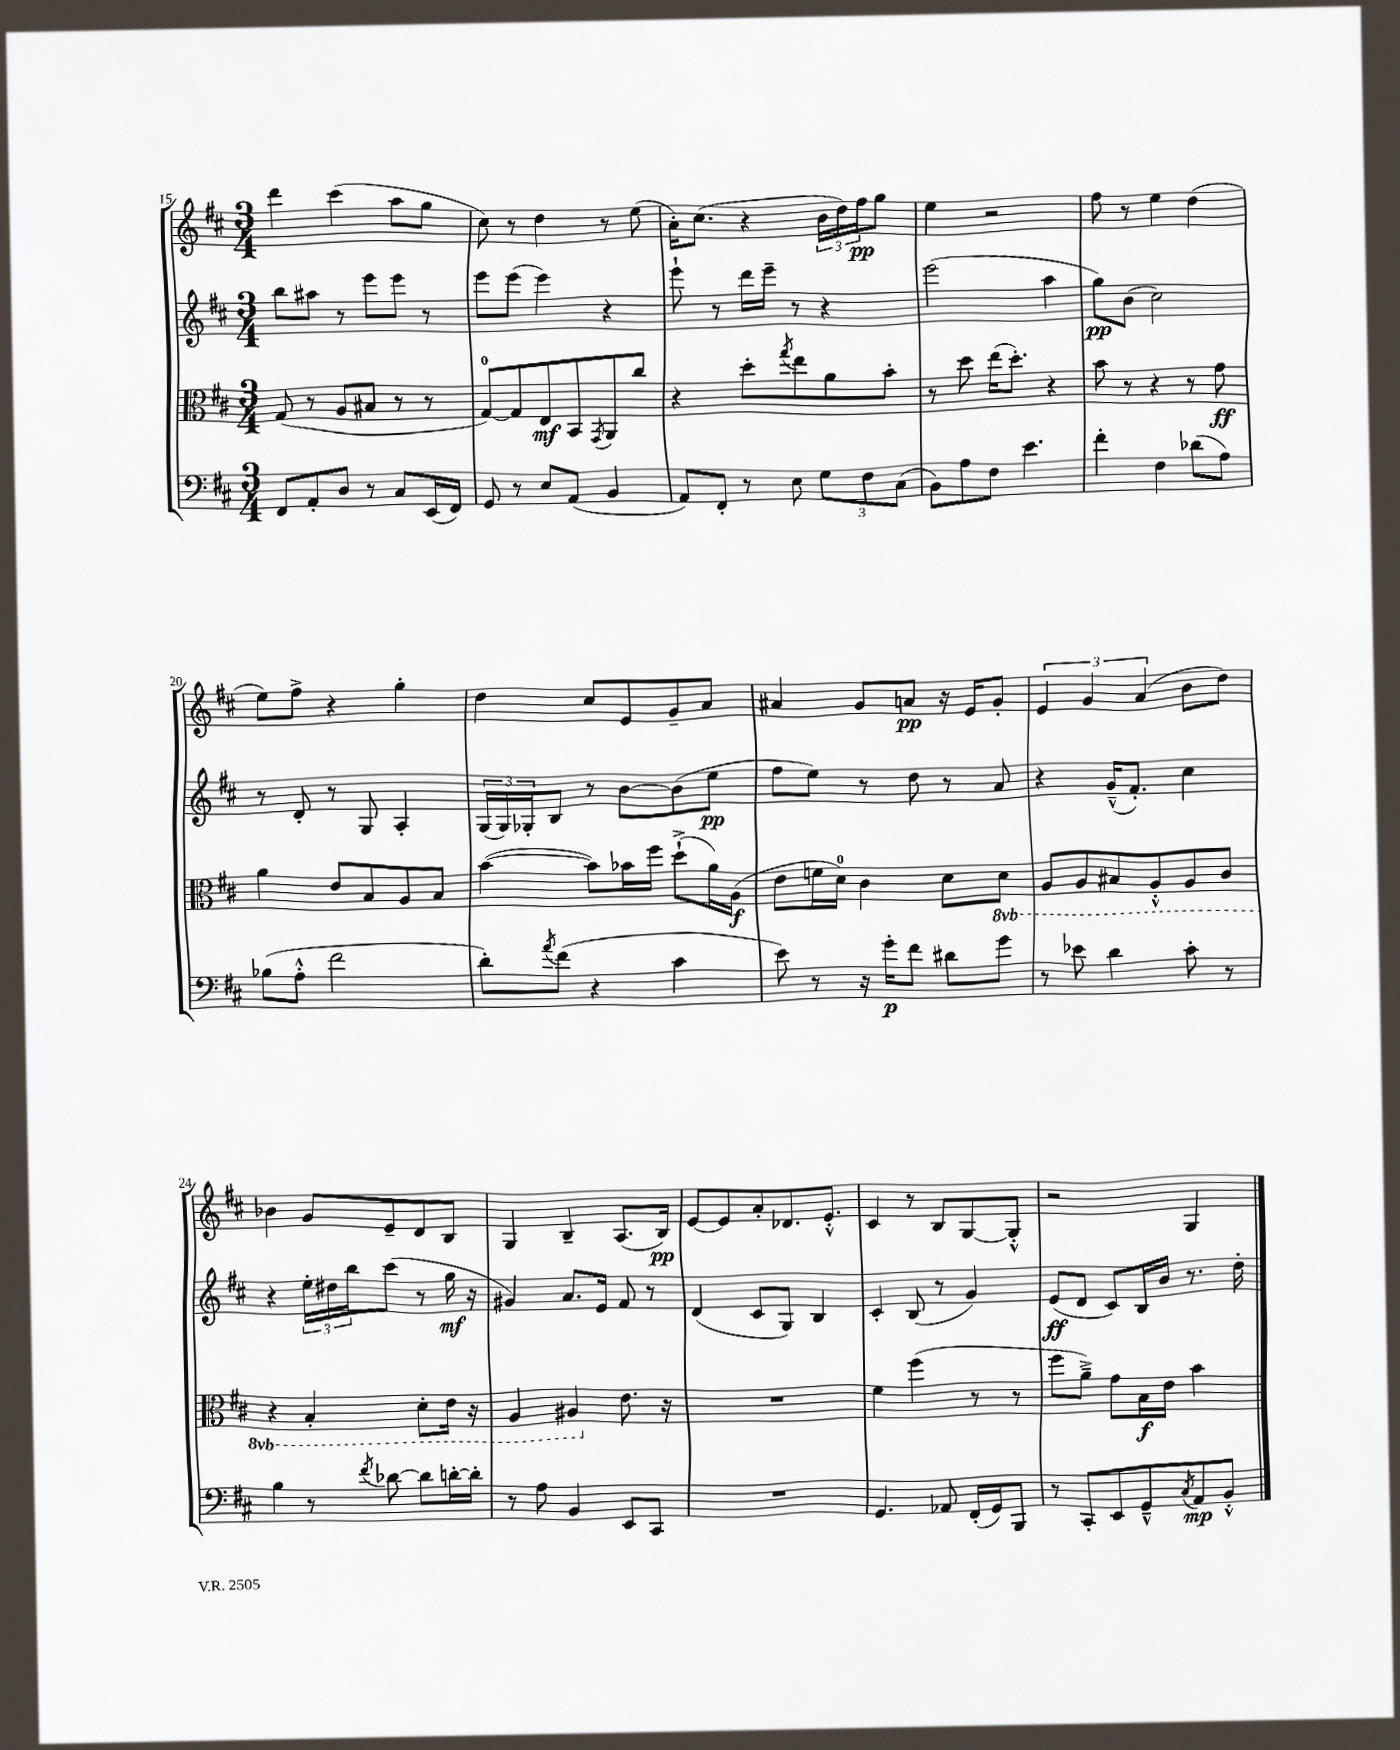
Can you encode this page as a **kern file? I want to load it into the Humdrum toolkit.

**kern	**kern	**kern	**kern
*staff4	*staff3	*staff2	*staff1
*clefF4	*clefC3	*clefG2	*clefG2
*k[f#c#]	*k[f#c#]	*k[f#c#]	*k[f#c#]
*M3/4	*M3/4	*M3/4	*M3/4
8FF#	(8G	8bb	4ddd
8AA'	8r	8aa#	.
8D	8A	8r	(4ccc#
8r	8B#	8eee	.
8C#	8r	8eee	8aa
(16EE	8r	8r	8gg
16FF#)	.	.	.
=	=	=	=
8GG	[8G)	8eee	8cc#)
8r	8G]	(8eee	8r
8E	8E	4eee)	4dd
(8AA	8BB	.	.
.	8qGG	.	.
4BB	8AA	4r	8r
.	8cc#	.	(8ee
=	=	=	=
8AA)	4r	8eee`	16a')
.	.	.	(8.cc#
8FF#'	.	8r	.
8r	8dd'	16ddd	4r
.	.	16eee~	.
.	8qgg	.	.
8E	8ee	8r	.
12G	8a	4r	24b
.	.	.	24dd)
12F#	.	.	24ff#
.	8b'	.	8gg
(12C#	.	.	.
=	=	=	=
8BB)	8r	(2eee	4ee
8A	8dd	.	.
8F#	(16ee	.	2r
.	8.dd')	.	.
4.e	.	.	.
.	4r	4aa	.
=	=	=	=
4f#'	8b	8gg)	8ff#
.	8r	(8b	8r
4F#	4r	2cc#)	4ee
(8d-	8r	.	(4dd
8A)	8g	.	.
=	=	=	=
(8B-	4a	8r	8ee)
8A'^^	.	8d'	8ff#^
2f#	8e	8r	4r
.	8B	8G	.
.	8A	4A'	4gg'
.	8B	.	.
=	=	=	=
8d')	([4b	(24G	4dd
.	.	24G)	.
.	.	24G-'	.
8qa	.	.	.
(8f#	.	8B	.
4r	8b])	8r	8cc#
.	16b-	[8b	8e
.	16ff#	.	.
4c#	(8dd`^	(8b]	8g~
.	16a)	8ee	8a
.	(16A	.	.
=	=	=	=
8e)	8e	8ff#	4a#
8r	16f	8ee)	.
.	16d)	.	.
16r	4c#	8r	8g
16g'	.	.	.
8f#	.	8dd	8a
8d#	8d	8r	16r
.	.	.	16e
8g	8D	8a	8g'
=	=	=	=
8r	8AA	4r	6e
8e-	8AA	.	.
.	.	.	6g
4d	8BB#	(16g~^^	.
.	.	8.f#')	.
.	.	.	(6a
.	8AA'^^	.	.
8c#'	8AA	4cc#	8b
8r	8C#	.	8dd)
=	=	=	=
4B	4r	4r	4b-
8r	4BB'	24ee'	8g
.	.	24dd#	.
.	.	24bb	.
8qf#	.	.	.
[8d-	.	(8ccc#	8e~
8d-]	8D'	8r	8d
[16d'	16E	16gg	8B
16d']	16r	16r	.
=	=	=	=
8r	4AA	4g#)	4G
8A	.	.	.
4BB	4AA#	8.a	4B~
.	.	16e	.
8EE	8.e	8f#	(8.A
8CC#	.	8r	.
.	16r	.	16B)
=	=	=	=
2.r	2.r	(4d	[8e
.	.	.	8e]
.	.	8c#	8a'
.	.	8G)	8.d-
.	.	4B	.
.	.	.	8.e'^^
=	=	=	=
4.GG	4f#	4c#'	4c#
.	(4ff#	(8B	8r
8AA-	.	8r	8B
(16FF#'	8r	4g)	[8G
16GG)	.	.	.
8BBB	8r	.	8G'^^]
=	=	=	=
8r	8ff#	(8e	2r
8CC#'	8a~^)	8d	.
8EE	8g	8c#)	.
8GG~^^	16B	16B	.
.	16e	16b	.
8qC#	.	.	.
8AA	4b	8.r	4G
8BB'^^	.	.	.
.	.	16dd'	.
==	==	==	==
*-	*-	*-	*-
